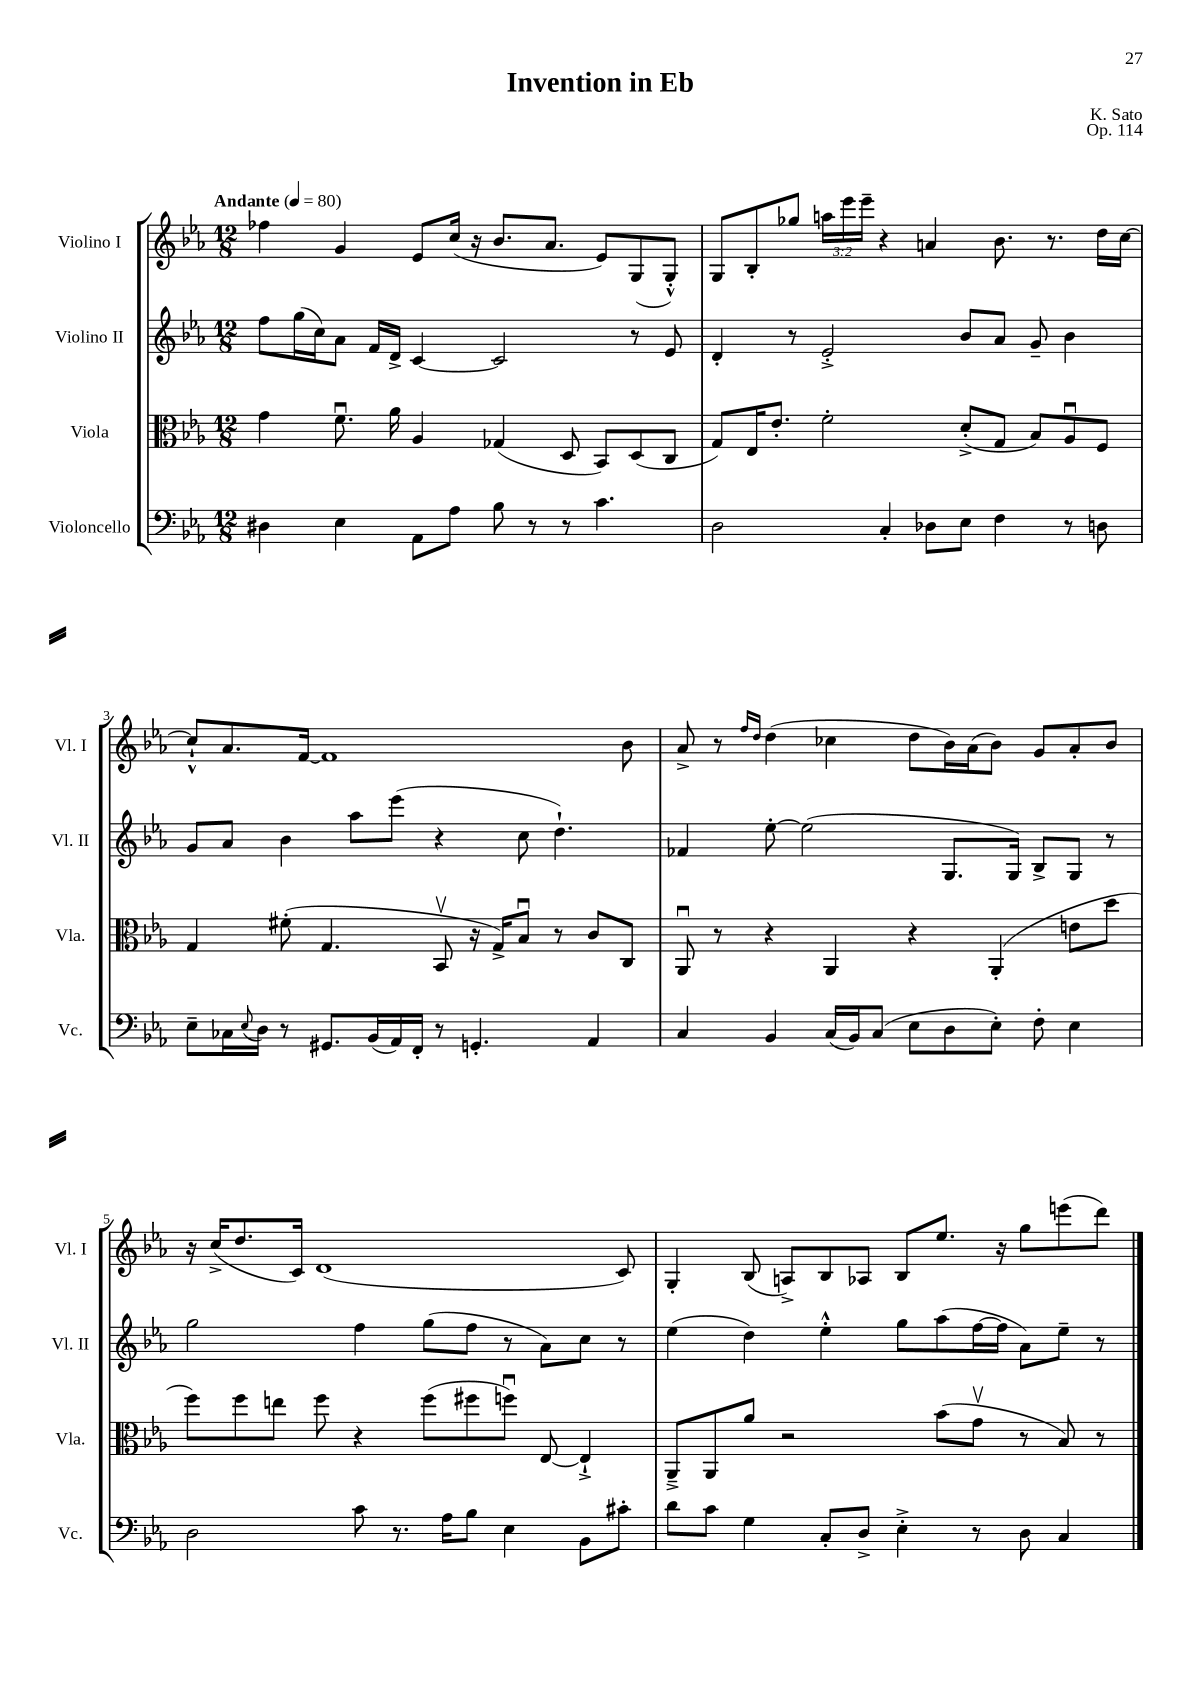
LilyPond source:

\header { title = "Invention in Eb" composer = "K. Sato" opus = "Op. 114" }
<<
\new StaffGroup <<
\new Staff = "s0" \with { instrumentName = "Violino I" shortInstrumentName = "Vl. I" } {
    \clef treble \key ees \major \numericTimeSignature \time 12/8 \override Staff.TupletNumber.text = #tuplet-number::calc-fraction-text \tempo "Andante" 4 = 80
    fes''4 g'4 ees'8 c''16( r16 bes'8. aes'8. ees'8) g8( g8-.-^) |
    g8 bes8-. ges''8 \tuplet 3/2 { a''16 ees'''16 ees'''16-- } r4 a'4 bes'8. r8. d''16 c''16~ |
    c''8-!-^ aes'8. f'16~ f'1 bes'8 |
    aes'8-> r8 \grace { f''16 d''16 } d''4( ces''4 d''8 bes'16) aes'16( bes'8) g'8 aes'8-. bes'8 |
    r16 c''16->( d''8. c'16) d'1( c'8) |
    g4-. bes8( a8->) bes8 aes8 bes8 ees''8. r16 g''8 e'''8( d'''8) \bar "|." |
}
\new Staff = "s1" \with { instrumentName = "Violino II" shortInstrumentName = "Vl. II" } {
    \clef treble \key ees \major \numericTimeSignature \time 12/8
    f''8 g''16( c''16) aes'8 f'16 d'16-> c'4~ c'2 r8 ees'8 |
    d'4-. r8 ees'2-.-> bes'8 aes'8 g'8-- bes'4 |
    g'8 aes'8 bes'4 aes''8 ees'''8( r4 c''8 d''4.-!) |
    fes'4 ees''8~-. ees''2( g8. g16) bes8-> g8 r8 |
    g''2 f''4 g''8( f''8 r8 aes'8) c''8 r8 |
    ees''4( d''4) ees''4-.-^ g''8 aes''8( f''16~ f''16 aes'8) ees''8-- r8 \bar "|." |
}
\new Staff = "s2" \with { instrumentName = "Viola" shortInstrumentName = "Vla." } {
    \clef alto \key ees \major \numericTimeSignature \time 12/8
    g'4 f'8.\downbow aes'16 aes4 ges4( d8 bes,8) d8( c8 |
    g8) ees16 ees'8.-. f'2-. d'8-.->( g8 bes8) aes8\downbow f8 |
    g4 fis'8-.( g4. bes,8\upbow r16 g16->) bes8\downbow r8 c'8 c8 |
    aes,8\downbow r8 r4 aes,4 r4 aes,4-.( e'8 d''8 |
    f''8) f''8 e''8 f''8 r4 f''8( fis''8 f''8\downbow) ees8~ ees4-!-> |
    aes,8---> aes,8 aes'8 r2 bes'8( g'8\upbow r8 bes8) r8 \bar "|." |
}
\new Staff = "s3" \with { instrumentName = "Violoncello" shortInstrumentName = "Vc." } {
    \clef bass \key ees \major \numericTimeSignature \time 12/8
    dis4 ees4 aes,8 aes8 bes8 r8 r8 c'4. |
    d2 c4-. des8 ees8 f4 r8 d8 |
    ees8-- ces16 \appoggiatura { ees8 } d16 r8 gis,8. bes,16( aes,16) f,16-. r8 g,4.-. aes,4 |
    c4 bes,4 c16( bes,16) c8( ees8 d8 ees8-.) f8-. ees4 |
    d2 c'8 r8. aes16 bes8 ees4 bes,8 cis'8-. |
    d'8 c'8 g4 c8-. d8-> ees4-.-> r8 d8 c4 \bar "|." |
}
>>
>>
